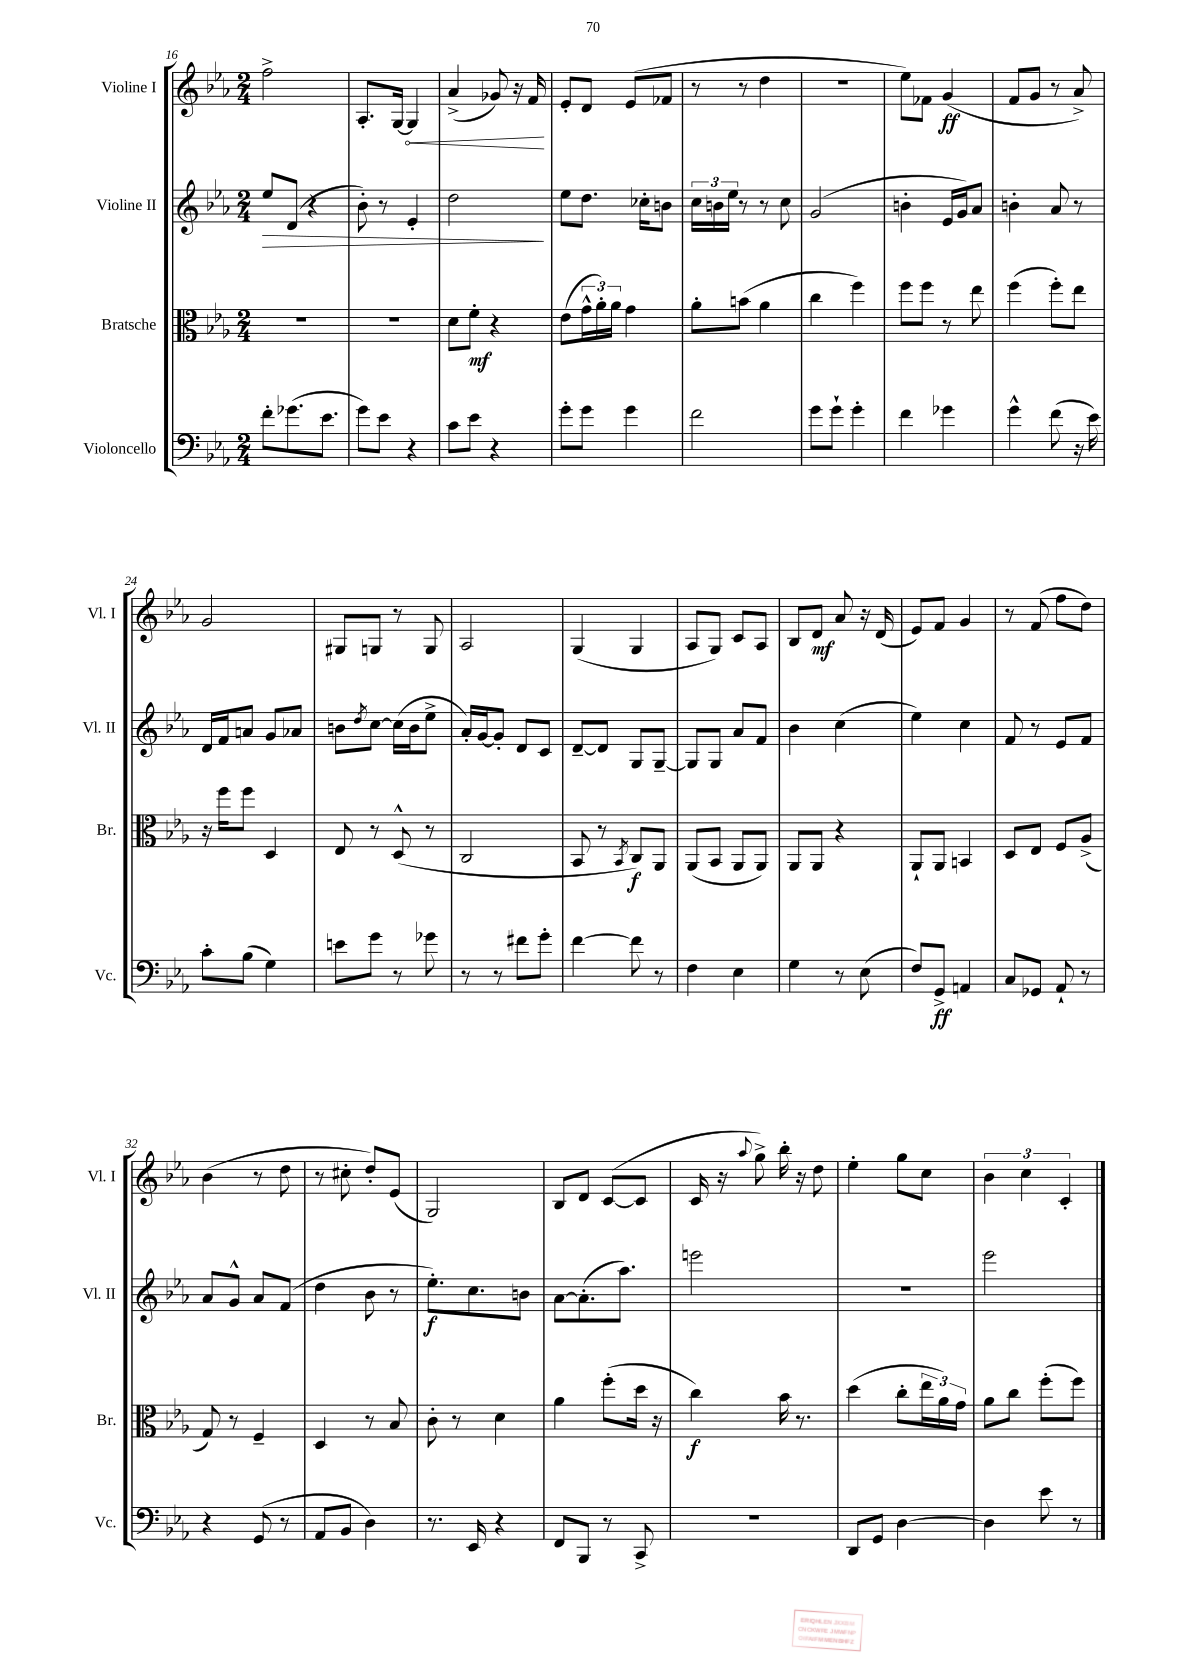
<<
\new StaffGroup <<
\new Staff = "s0" \with { instrumentName = "Violine I" shortInstrumentName = "Vl. I" } {
    \clef treble \key ees \major \numericTimeSignature \time 2/4
    f''2-> |
    aes8.-. g16~ \once \override Hairpin.circled-tip = ##t g4\< |
    aes'4->( ges'8) r16 f'16\! |
    ees'8-. d'8 ees'8( fes'8 |
    r8 r8 d''4 |
    R2 |
    ees''8) fes'8 g'4\ff( |
    f'8 g'8 r8 aes'8->) |
    g'2 |
    gis8 g8 r8 g8 |
    aes2 |
    g4( g4 |
    aes8 g8) c'8 aes8 |
    bes8 d'8\mf aes'8 r16 d'16( |
    ees'8) f'8 g'4 |
    r8 f'8( f''8 d''8) |
    bes'4( r8 d''8 |
    r8 cis''8-. d''8-.) ees'8( |
    g2) |
    bes8 d'8 c'8~( c'8 |
    c'16 r16 \appoggiatura { aes''8 } g''8->) bes''16-. r16 d''8 |
    ees''4-. g''8 c''8 |
    \tuplet 3/2 { bes'4 c''4 c'4-. } \bar "|." |
}
\new Staff = "s1" \with { instrumentName = "Violine II" shortInstrumentName = "Vl. II" } {
    \clef treble \key ees \major \numericTimeSignature \time 2/4
    ees''8\> d'8( r4 |
    bes'8-.) r8 ees'4-. |
    d''2\! |
    ees''8 d''8. ces''16-. b'8 |
    \tuplet 3/2 { c''16 b'16 ees''16 } r8 r8 c''8 |
    g'2( |
    b'4-. ees'16 g'16) aes'8 |
    b'4-. aes'8 r8 |
    d'16 f'16 a'8 g'8 aes'8 |
    b'8 \acciaccatura { d''8 } c''8~ c''16( b'16 ees''8-> |
    aes'16-.) g'16~ g'8-. d'8 c'8 |
    d'8~-- d'8 g8 g8~-- |
    g8 g8 aes'8 f'8 |
    bes'4 c''4( |
    ees''4) c''4 |
    f'8 r8 ees'8 f'8 |
    aes'8 g'8-^ aes'8 f'8( |
    d''4 bes'8 r8 |
    ees''8.-.\f) c''8. b'8 |
    aes'8~ aes'8.-.( aes''8.) |
    e'''2 |
    R2 |
    ees'''2 \bar "|." |
}
\new Staff = "s2" \with { instrumentName = "Bratsche" shortInstrumentName = "Br." } {
    \clef alto \key ees \major \numericTimeSignature \time 2/4
    R2 |
    R2 |
    d'8 f'8-.\mf r4 |
    ees'8( \tuplet 3/2 { g'16-^ aes'16-.) aes'16 } g'4 |
    aes'8-. b'8( aes'4 |
    c''4 f''4) |
    f''8 f''8 r8 ees''8 |
    f''4( f''8-.) ees''8 |
    r16 f''16 f''8 d4 |
    ees8 r8 d8-^( r8 |
    c2 |
    bes,8 r8 \acciaccatura { bes,8 } c8\f) aes,8 |
    aes,8( bes,8 aes,8 aes,8) |
    aes,8 aes,8 r4 |
    aes,8-! aes,8 b,4 |
    d8 ees8 f8 aes8->( |
    g8) r8 f4-- |
    d4 r8 bes8 |
    c'8-. r8 d'4 |
    aes'4 f''8-.( d''16 r16 |
    c''4\f) bes'16 r8. |
    d''4( c''8-. \tuplet 3/2 { ees''16 aes'16) g'16 } |
    aes'8 c''8 f''8-.( f''8) \bar "|." |
}
\new Staff = "s3" \with { instrumentName = "Violoncello" shortInstrumentName = "Vc." } {
    \clef bass \key ees \major \numericTimeSignature \time 2/4
    f'8-. ges'8.( ees'8. |
    g'8) ees'8 r4 |
    c'8 ees'8 r4 |
    g'8-. g'8 g'4 |
    f'2 |
    g'8 g'8-! g'4-. |
    f'4 ges'4 |
    g'4-^ f'8( r16 ees'16) |
    c'8-. bes8( g4) |
    e'8 g'8 r8 ges'8 |
    r8 r8 fis'8 g'8-. |
    f'4~ f'8 r8 |
    f4 ees4 |
    g4 r8 ees8( |
    f8) g,8->\ff a,4 |
    c8 ges,8 aes,8-! r8 |
    r4 g,8( r8 |
    aes,8 bes,8 d4) |
    r8. ees,16 r4 |
    f,8 bes,,8 r8 c,8-> |
    r2 |
    d,8 g,8 d4~ |
    d4 ees'8 r8 \bar "|." |
}
>>
>>
\layout { \context { \Score currentBarNumber = #16 } }
